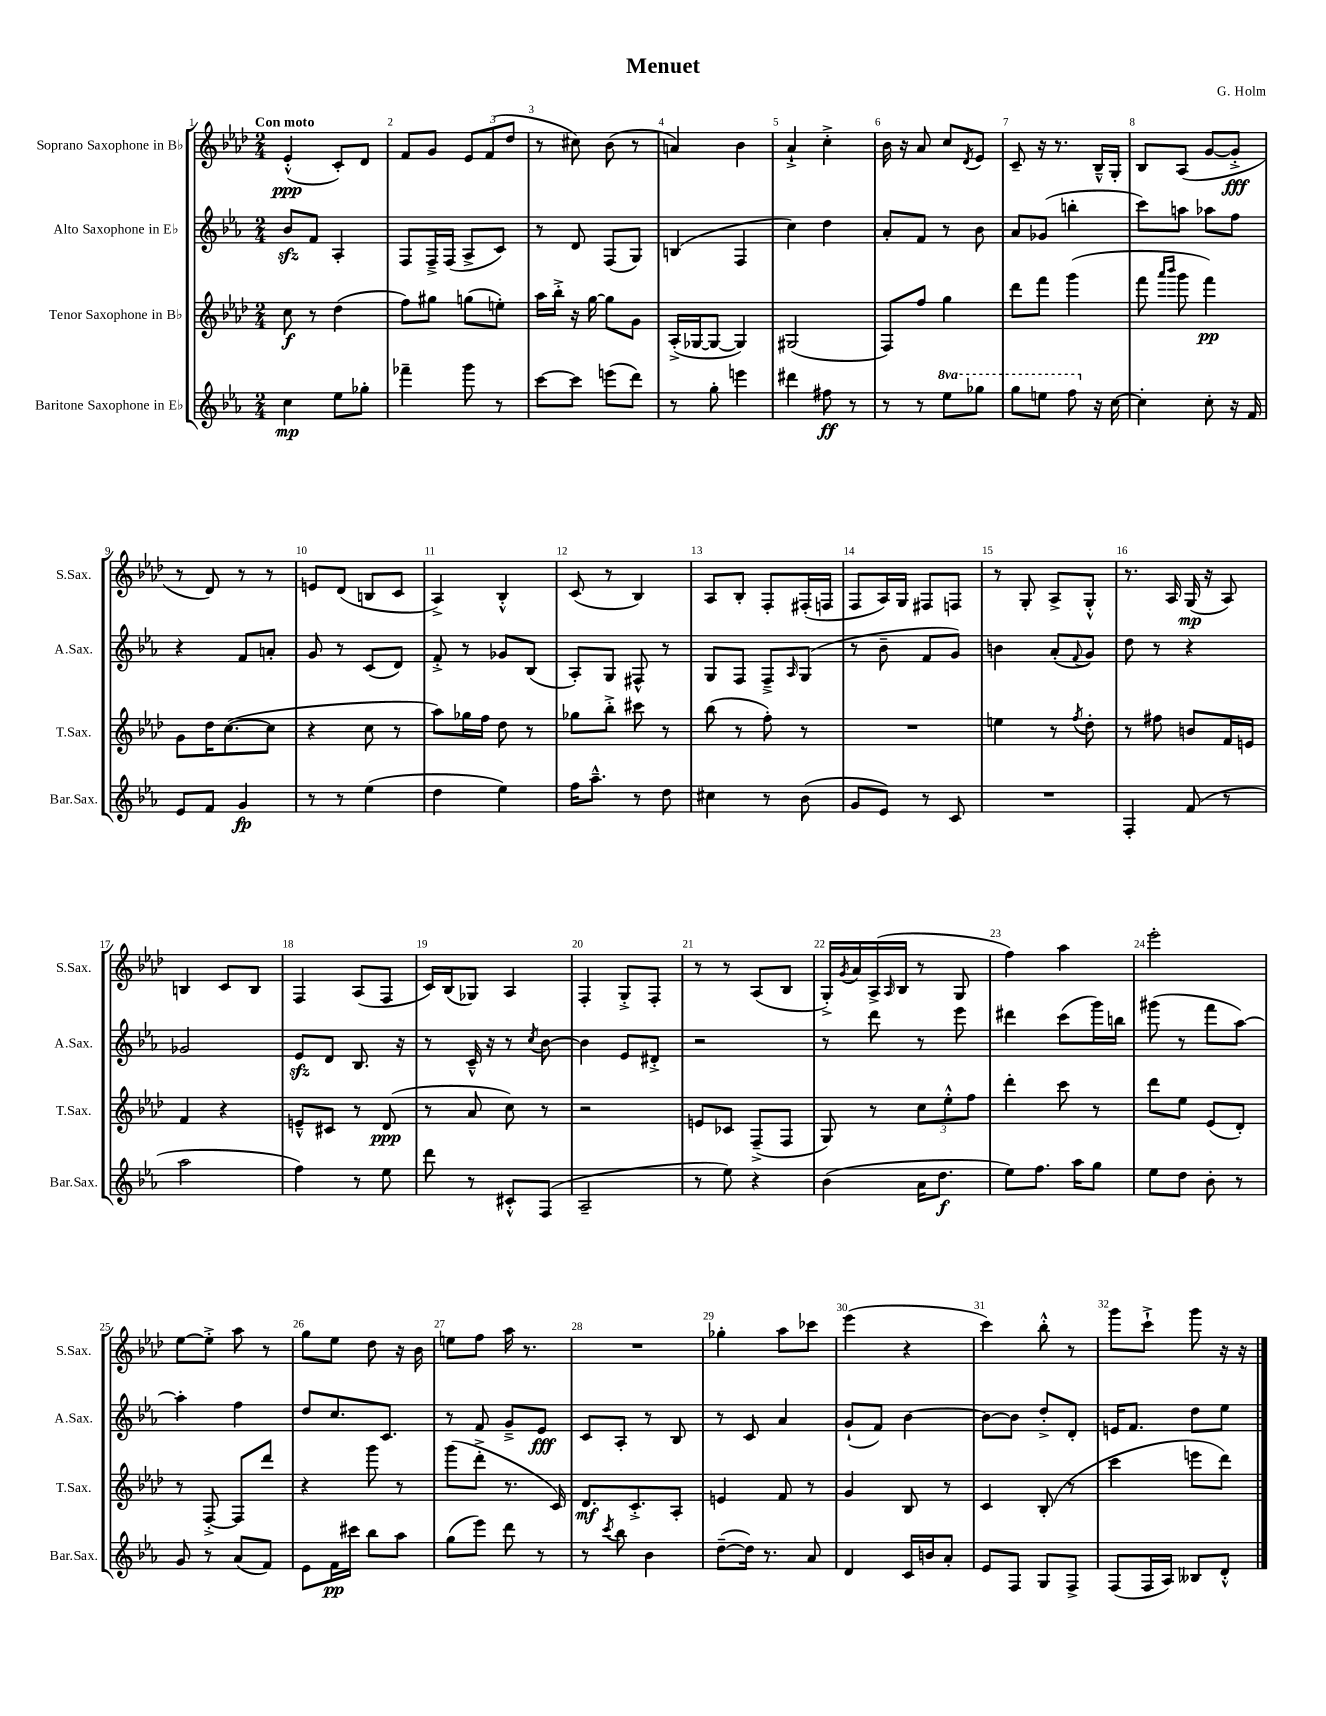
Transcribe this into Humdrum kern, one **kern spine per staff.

**kern	**dynam	**kern	**dynam	**kern	**dynam	**kern	**dynam
*part4	*part4	*part3	*part3	*part2	*part2	*part1	*part1
*staff4	*staff4	*staff3	*staff3	*staff2	*staff2	*staff1	*staff1
*I"Baritone Saxophone in E♭	*	*I"Tenor Saxophone in B♭	*	*I"Alto Saxophone in E♭	*	*I"Soprano Saxophone in B♭	*
*I'Bar.Sax.	*	*I'T.Sax.	*	*I'A.Sax.	*	*I'S.Sax.	*
*clefG2	*	*clefG2	*	*clefG2	*	*clefG2	*
*k[b-e-a-]	*	*k[b-e-a-d-]	*	*k[b-e-a-]	*	*k[b-e-a-d-]	*
*M2/4	*	*M2/4	*	*M2/4	*	*M2/4	*
=1	=1	=1	=1	=1	=1	=1	=1
!	!	!	!	!	!	!LO:TX:a:B:t=Con moto	!
4cc\	mp	8cc\	f	8b-zz/L	.	(4e-'^^/	ppp
.	.	8r	.	8f/J	.	.	.
8ee-\L	.	(4dd-\	.	4A-'/	.	8c'/L)	.
8gg-X'\J	.	.	.	.	.	8d-/J	.
=2	=2	=2	=2	=2	=2	=2	=2
4fff-X~\	.	8ff\L)	.	8F/L	.	8f/L	.
.	.	8gg#X\J	.	16F~^/L	.	8g/J	.
.	.	.	.	(16F/JJ	.	.	.
8ggg\	.	(8ggn\L	.	8A-^/L	.	12e-/L	.
.	.	.	.	.	.	(12f/	.
8r	.	8een'\J)	.	8c/J)	.	.	.
.	.	.	.	.	.	12dd-/J	.
=3	=3	=3	=3	=3	=3	=3	=3
[8ccc\L	.	16aa-\LL	.	8r	.	8r	.
.	.	16bb-'^\JJ	.	.	.	.	.
8ccc\J]	.	16r	.	8d/	.	8cc#X\)	.
.	.	[16gg\	.	.	.	.	.
(8eeen\L	.	8gg\L]	.	(8F/L	.	(8b-\	.
8ddd\J)	.	8g\J	.	8G/J)	.	8r	.
=4	=4	=4	=4	=4	=4	=4	=4
8r	.	(16A-'^/LL	.	(4Bn/	.	4an/)	.
.	.	[16G-X/J	.	.	.	.	.
8gg'\	.	8G-/J_	.	.	.	.	.
4eeen\	.	4G-/])	.	4F/	.	4b-\	.
=5	=5	=5	=5	=5	=5	=5	=5
4ddd#X\	.	(2G#X/	.	4cc\)	.	4a-`^/	.
8ff#X\	ff	.	.	4dd\	.	4cc'^\	.
8r	.	.	.	.	.	.	.
=6	=6	=6	=6	=6	=6	=6	=6
8r	.	8F/L)	.	8a-'/L	.	16b-\	.
.	.	.	.	.	.	16r	.
8r	.	8ff/J	.	8f/J	.	8a-/	.
*8va	*	*	*	*	*	*	*
8eee-\L	.	4gg\	.	8r	.	8cc/L	.
.	.	.	.	.	.	8qd-/	.
8ggg-X\J	.	.	.	8b-\	.	8e-/J	.
=7	=7	=7	=7	=7	=7	=7	=7
8ggg\L	.	8ddd-\L	.	8a-/L	.	8c~/	.
8eeen\J	.	8fff\J	.	(8g-X/J	.	16r	.
.	.	.	.	.	.	8.r	.
8fff\	.	(4ggg\	.	4bbn'\	.	.	.
*X8va	*	*	*	*	*	*	*
16r	.	.	.	.	.	16B-~^^/LL	.
[16cc\	.	.	.	.	.	16G'/JJ	.
=8	=8	=8	=8	=8	=8	=8	=8
4cc'\]	.	8fff\	.	8ccc\L)	.	8B-/L	.
.	.	16qqaaa-/LL	.	.	.	.	.
.	.	16qqbbb-/JJ	.	.	.	.	.
.	.	8ggg\	.	8aan\J	.	(8A-/J	.
8cc'\	.	4fff\)	pp	8aa-X\L	.	[8g/L	.
16r	.	.	.	8ff\J	.	8g'^/J]	fff
16f/	.	.	.	.	.	.	.
!!LO:LB:g=z
=9	=9	=9	=9	=9	=9	=9	=9
8e-/L	.	8g\L	.	4r	.	8r	.
8f/J	.	16dd-\K	.	.	.	8d-/)	.
.	.	([8.cc\	.	.	.	.	.
4g/	fp	.	.	8f/L	.	8r	.
.	.	8cc\J]	.	8an'/J	.	8r	.
=10	=10	=10	=10	=10	=10	=10	=10
8r	.	4r	.	8g/	.	8en/L	.
8r	.	.	.	8r	.	(8d-/J	.
(4ee-\	.	8cc\	.	(8c/L	.	8Bn/L	.
.	.	8r	.	8d/J)	.	8c/J	.
=11	=11	=11	=11	=11	=11	=11	=11
4dd\	.	8aa-\L)	.	8f'^/	.	4A-^/)	.
.	.	16gg-X\L	.	8r	.	.	.
.	.	16ff\JJ	.	.	.	.	.
4ee-\)	.	8dd-\	.	8g-X/L	.	4B-'^^/	.
.	.	8r	.	(8B-/J	.	.	.
=12	=12	=12	=12	=12	=12	=12	=12
16ff\KL	.	8gg-X\L	.	8A-'/L)	.	(8c/	.
8.aa-~^^\J	.	.	.	.	.	.	.
.	.	8bb-'^\J	.	8G/J	.	8r	.
8r	.	8ccc#X\	.	8F#X^^/	.	4B-/)	.
8dd\	.	8r	.	8r	.	.	.
=13	=13	=13	=13	=13	=13	=13	=13
4cc#X\	.	(8bb-\	.	8G/L	.	8A-/L	.
.	.	8r	.	8F/J	.	8B-'/J	.
8r	.	8ff'\)	.	8F~^/L	.	8F'/L	.
.	.	.	.	16qqA-/	.	.	.
(8b-\	.	8r	.	(8G/J	.	(16F#X'/L	.
.	.	.	.	.	.	16Fn/JJ	.
=14	=14	=14	=14	=14	=14	=14	=14
8g/L	.	2r	.	8r	.	8F/L	.
8e-/J)	.	.	.	8b-~\	.	16A-/L)	.
.	.	.	.	.	.	16G/JJ	.
8r	.	.	.	8f/L	.	8F#X/L	.
8c/	.	.	.	8g/J)	.	8Fn/J	.
=15	=15	=15	=15	=15	=15	=15	=15
2r	.	4een\	.	4bn\	.	8r	.
.	.	.	.	.	.	8G'/	.
.	.	8r	.	(8a-'/L	.	8A-^/L	.
.	.	8qff/	.	8qqf/	.	.	.
.	.	8dd-'\	.	8g/J)	.	8G'^^/J	.
=16	=16	=16	=16	=16	=16	=16	=16
4F'/	.	8r	.	8dd\	.	8.r	.
.	.	8ff#X\	.	8r	.	.	.
.	.	.	.	.	.	16A-/	.
(8f/	.	8bn/L	.	4r	.	(16G/	mp
.	.	.	.	.	.	16r	.
8r	.	16f/L	.	.	.	8A-/)	.
.	.	16en/JJ	.	.	.	.	.
!!LO:LB:g=z
=17	=17	=17	=17	=17	=17	=17	=17
2aa-\	.	4f/	.	2g-X/	.	4Bn/	.
.	.	4r	.	.	.	8c/L	.
.	.	.	.	.	.	8B/J	.
=18	=18	=18	=18	=18	=18	=18	=18
4ff\)	.	8en~^^/L	.	8e-zz/L	.	4F/	.
.	.	8c#X/J	.	8d/J	.	.	.
8r	.	8r	.	8.B-/	.	(8A-/L	.
8ee-\	.	(8d-/	ppp	.	.	8F/J	.
.	.	.	.	16r	.	.	.
=19	=19	=19	=19	=19	=19	=19	=19
8ddd\	.	8r	.	8r	.	16c/LL)	.
.	.	.	.	.	.	(16B-/J	.
8r	.	8a-/	.	16c~^^/	.	8G-X/J)	.
.	.	.	.	16r	.	.	.
8c#X'^^/L	.	8cc\)	.	8r	.	4A-/	.
.	.	.	.	8qcc/	.	.	.
(8F/J	.	8r	.	[8b-\	.	.	.
=20	=20	=20	=20	=20	=20	=20	=20
2A-~/	.	2r	.	4b-\]	.	4F'/	.
.	.	.	.	8e-/L	.	8G'^/L	.
.	.	.	.	8d#X'^/J	.	8F'/J	.
=21	=21	=21	=21	=21	=21	=21	=21
8r	.	8en/L	.	2r	.	8r	.
8ee-\)	.	8c-X/J	.	.	.	8r	.
4r	.	(8F~^/L	.	.	.	(8A-/L	.
.	.	8F/J	.	.	.	8B-/J	.
=22	=22	=22	=22	=22	=22	=22	=22
(4b-\	.	8G/)	.	8r	.	16G'^/LL)	.
.	.	.	.	.	.	8qg/	.
.	.	.	.	.	.	16a-/	.
.	.	8r	.	8ddd\	.	(16A-^/	.
.	.	.	.	.	.	16qqA-/	.
.	.	.	.	.	.	16B-/JJ	.
16a-\KL	.	12cc\L	.	8r	.	8r	.
8.dd\J	f	.	.	.	.	.	.
.	.	12ee-'^^\	.	.	.	.	.
.	.	.	.	8eee-\	.	8G/	.
.	.	12ff\J	.	.	.	.	.
=23	=23	=23	=23	=23	=23	=23	=23
8ee-\L)	.	4ddd-'\	.	4ddd#X\	.	4ff\)	.
8.ff\J	.	.	.	.	.	.	.
.	.	8ccc\	.	(8ccc\L	.	4aa-\	.
16aa-\KL	.	.	.	.	.	.	.
8gg\J	.	8r	.	16ggg\L)	.	.	.
.	.	.	.	16bbn\JJ	.	.	.
=24	=24	=24	=24	=24	=24	=24	=24
8ee-\L	.	8ddd-\L	.	(8ggg#X\	.	2eee-'\	.
8dd\J	.	8ee-\J	.	8r	.	.	.
8b-'\	.	(8e-/L	.	8fff\L	.	.	.
8r	.	8d-'/J)	.	[8aa-\J)	.	.	.
!!LO:LB:g=z
=25	=25	=25	=25	=25	=25	=25	=25
8g/	.	8r	.	4aa-'\]	.	[8ee-\L	.
8r	.	[8F'^/	.	.	.	8ee-'^\J]	.
(8a-/L	.	8F/L]	.	4ff\	.	8aa-\	.
8f/J)	.	8ddd-/J	.	.	.	8r	.
=26	=26	=26	=26	=26	=26	=26	=26
8e-\L	.	4r	.	8dd/L	.	8gg\L	.
16f\L	pp	.	.	8.cc/	.	8ee-\J	.
16ccc#X\JJ	.	.	.	.	.	.	.
8bb-\L	.	8ggg\	.	.	.	8dd-\	.
.	.	.	.	8.c/J	.	.	.
8aa-\J	.	8r	.	.	.	16r	.
.	.	.	.	.	.	16b-\	.
=27	=27	=27	=27	=27	=27	=27	=27
(8gg\L	.	(8ggg\L	.	8r	.	8een\L	.
8eee-\J)	.	8ddd-'^\J	.	8f/	.	8ff\J	.
8ddd\	.	8.r	.	8g~^/L	.	16aa-\	.
.	.	.	.	.	.	8.r	.
8r	.	.	.	8e-/J	fff	.	.
.	.	16c/)	.	.	.	.	.
=28	=28	=28	=28	=28	=28	=28	=28
8r	.	8.d-/L	mf	8c/L	.	2r	.
8qccc/	.	.	.	.	.	.	.
8bb-\	.	.	.	8A-'/J	.	.	.
.	.	8.c'^/	.	.	.	.	.
4b-\	.	.	.	8r	.	.	.
.	.	8A-'/J	.	8B-/	.	.	.
=29	=29	=29	=29	=29	=29	=29	=29
([8dd~\L	.	4en/	.	8r	.	4gg-X'\	.
16dd\Jk])	.	.	.	8c/	.	.	.
8.r	.	.	.	.	.	.	.
.	.	8f/	.	4a-/	.	8aa-\L	.
8a-/	.	8r	.	.	.	8ccc-X\J	.
=30	=30	=30	=30	=30	=30	=30	=30
4d/	.	4g/	.	(8g`/L	.	(4eee-\	.
.	.	.	.	8f/J)	.	.	.
16c/LL	.	8B-/	.	[4b-\	.	4r	.
16bn/J	.	.	.	.	.	.	.
8a-'/J	.	8r	.	.	.	.	.
=31	=31	=31	=31	=31	=31	=31	=31
8e-/L	.	4c/	.	8b-\L_	.	4ccc\)	.
8F/J	.	.	.	8b-\J]	.	.	.
8G/L	.	(8B-'/	.	8dd'^/L	.	8bb-'^^\	.
8F^/J	.	8r	.	8d'/J	.	8r	.
=32	=32	=32	=32	=32	=32	=32	=32
(8F/L	.	4ccc\	.	16en/KL	.	8ggg\L	.
.	.	.	.	8.f/J	.	.	.
16F/L	.	.	.	.	.	8ccc`^\J	.
16A-/JJ)	.	.	.	.	.	.	.
8B--X/L	.	8eeen\L	.	8dd\L	.	8ggg\	.
8d'^^/J	.	8ddd-\J)	.	8ee-\J	.	16r	.
.	.	.	.	.	.	16r	.
==	==	==	==	==	==	==	==
*-	*-	*-	*-	*-	*-	*-	*-
